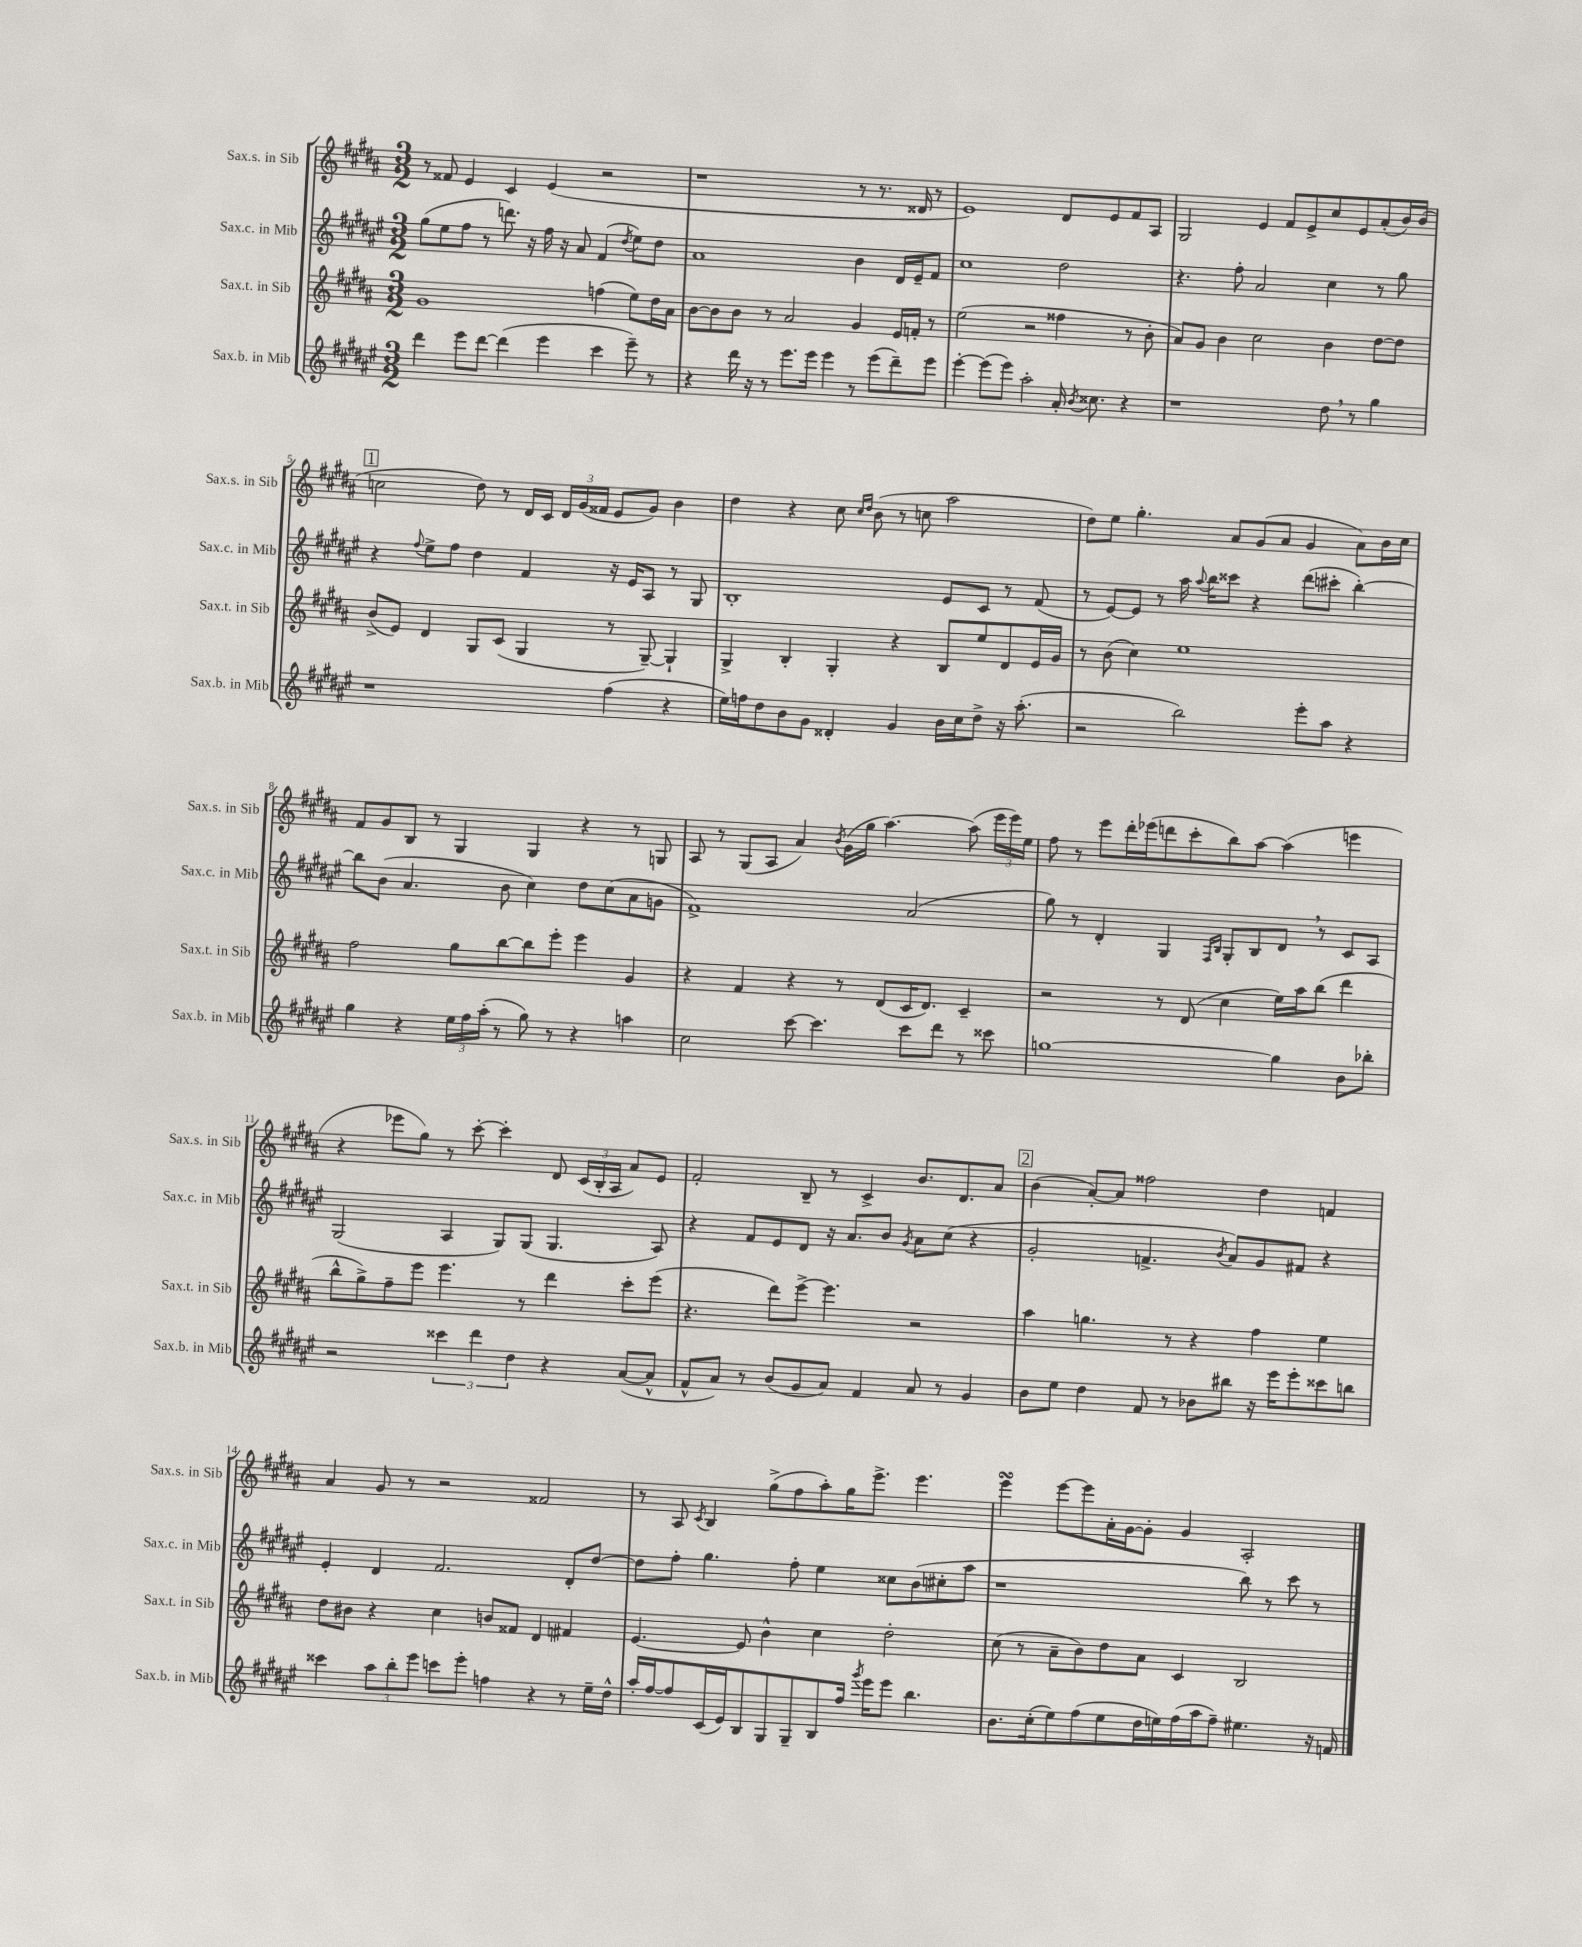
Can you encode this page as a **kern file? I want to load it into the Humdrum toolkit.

**kern	**kern	**kern	**kern
*staff4	*staff3	*staff2	*staff1
*clefG2	*clefG2	*clefG2	*clefG2
*k[f#c#g#d#a#e#]	*k[f#c#g#d#a#]	*k[f#c#g#d#a#e#]	*k[f#c#g#d#a#]
*M3/2	*M3/2	*M3/2	*M3/2
4ddd#	1g#	(8gg#	8r
.	.	8ee#	8f##
8eee#	.	8ff#	4e
[8ddd#	.	8r	.
(4ddd#]	.	8.ddd)	4c#
.	.	16r	.
4eee#	.	16ff#	(4e
.	.	16r	.
.	.	8a#	.
4ccc#	(4ff	(4f#	2r
.	.	8qdd#	.
8eee#~)	8ee)	8ee#)	.
8r	16dd#	8dd#	.
.	16a#	.	.
=	=	=	=
4r	[8b	1a#	1r
.	8b]	.	.
16ddd#	8b	.	.
16r	.	.	.
8r	8r	.	.
8.eee#	2a#	.	.
16eee#	.	.	.
4eee#	.	.	.
8r	4g#	4b	8r
(8eee#	.	.	8.r
8ddd#~)	16e	16d#	.
.	16f'	16e#~	16d##
8eee#	8r	8f#	8r
=	=	=	=
[4eee#'	(2ee	1cc#	1e)
(8eee#]	.	.	.
8eee#)	.	.	.
2aa#'	2r	.	.
16a#'	4ff##	2dd#	8d#
8qb	.	.	.
8.cc##	.	.	.
.	.	.	8e
4r	8r	.	8f#
.	8b'	.	8A#
=	=	=	=
1r	8a#)	4.r	2G#
.	8g#	.	.
.	4b	.	.
.	.	8ff#'	.
.	2cc#	2a#	4e
.	.	.	8f#
.	.	.	8e^
8dd#	4b	4cc#	8cc#
8r	.	.	8e
4gg#	[8dd#	8r	(8a#'
.	8dd#]	8gg#	16b)
.	.	.	(16b
=	=	=	=
1r	(8b^	4r	2cc
.	8e)	.	.
.	.	8qqff#	.
.	4d#	8ee#^	.
.	.	8ff#	.
.	8G#	4dd#	8dd#)
.	(8c#	.	8r
.	4G#	4f#	16d#
.	.	.	16c#
.	.	.	24d#
.	.	.	(24g#
.	.	.	24f##
(4ff#	8r	16r	8e
.	.	16e#	.
.	[8G#~)	8A#	8g#)
4r	4G#`]	8r	4b
.	.	8G#	.
=	=	=	=
16ee#)	4G#^	1B'	4dd#
16ff	.	.	.
8dd#	.	.	.
8b	4B'	.	4r
8g#	.	.	.
4d##'	4G#'	.	8cc#
.	.	.	16qqcc#
.	.	.	16qqdd#
.	.	.	(8b
4g#	4r	.	8r
.	.	.	8cc
16b	8B	8e#	2aa#
16cc#	.	.	.
8dd#^	8ee	8c#	.
16r	8d#	8r	.
(8.aa#'	.	.	.
.	16e	(8f#	.
.	16g#	.	.
=	=	=	=
2r	8r	8r	8dd#)
.	(8b	[8e#)	8ee
.	4cc#)	8e#]	4.gg#'
.	.	8r	.
2bb)	1ee	16aa#	.
.	.	8qqaa#	.
.	.	16bb	.
.	.	8ccc##	8a#
.	.	4r	(8g#
.	.	.	8a#
8eee#'	.	(8ddd#	4g#
8aa#	.	8ccc#'	.
4r	.	[4bb')	8a#)
.	.	.	16b
.	.	.	16cc#
=	=	=	=
4gg#	2ff#	8bb]	8f#
.	.	(8b	8g#
4r	.	4.a#	8B
.	.	.	8r
24ee#	8gg#	.	4G#
24ff#	.	.	.
(24aa#'	.	.	.
8r	[8bb	8b	.
8gg#)	8bb]	4cc#)	4G#
8r	8eee'	.	.
4r	4eee	8dd#	4r
.	.	(8cc#	.
4aa	4g#	8a#	8r
.	.	8g	8G
=	=	=	=
2cc#	4r	1f#^)	8A#
.	.	.	8r
.	4f#	.	(8G#
.	.	.	8A#
[8ccc#	4r	.	4a#)
4.ccc#]	.	.	.
.	.	.	8qb
.	8r	.	(16g#
.	.	.	16gg#
.	(8d#	.	[4.aa#)
8ccc#	16c#	(2a#	.
.	8.d#)	.	.
8ddd#	.	.	.
8r	4c#~	.	(8aa#]
8ccc##	.	.	24eee
.	.	.	24eee)
.	.	.	24ee
=	=	=	=
[1gg	2r	8gg#)	8ff#
.	.	8r	8r
.	.	4d#'	8eee
.	.	.	16ddd#'
.	.	.	(16eee-
.	8r	4G#	8ddd
.	(8d#	.	8ccc#'
.	.	16qqF#	.
.	.	16qqB	.
.	4cc#	8G#'	8bb)
.	.	8B	[8aa#
4gg]	16ee)	8d#	(4aa#]
.	16aa#	.	.
.	(8bb	8r	.
8b	4ddd#	8c#	4eee
8bb-'	.	8A#	.
=	=	=	=
2r	8bb^^	(2G#	4r
.	8gg#^)	.	.
.	8ff#~	.	8eee-
.	8eee	.	8gg#)
6ccc##	4.eee	4A#	8r
.	.	.	[8ccc#'
6ddd#	.	.	.
.	.	8G#)	4ccc#']
6dd#	.	.	.
.	8r	(8G#	.
4r	4ddd#	4.G#	8d#
.	.	.	(24c#
.	.	.	24B'
.	.	.	24A#
([8a#	8ccc#'	.	8a#)
8a#^^]	(8eee	8A#)	8e
=	=	=	=
8f#^^	4.r	4r	2f#'
8a#)	.	.	.
8r	.	8f#	.
(8b	8ddd#)	8e#	.
8g#	[8eee^	8d#	8B~
8a#)	4.eee]	16r	8r
.	.	8.a#	.
4f#	.	.	4c#^
.	.	8b	.
.	.	8qg#	.
8a#	2r	8a#	8.b
8r	.	(8cc#	.
.	.	.	8.d#
4g#	.	4r	.
.	.	.	8a#
=	=	=	=
8b	4aa#	2g#'	(4b
8ee#	.	.	.
4dd#	4.gg	.	[8a#')
.	.	.	8a#]
8f#	.	4.f^	2ff##
8r	8r	.	.
8b-	4r	.	.
.	.	8qb	.
8bb#	.	8a#)	.
16r	4ff#	8g#	4dd#
16eee#	.	.	.
8eee#'	.	8f#	.
8ccc##	4ee	4r	4f
8bb	.	.	.
=	=	=	=
4ccc##	8dd#	4e#'	4a#
.	8b#	.	.
12aa#	4r	4d#	8g#
12bb'	.	.	.
.	.	.	8r
12eee#	.	.	.
8ccc	4cc#	2.f#	2r
8eee#'	.	.	.
4ff	8b	.	.
.	8f##	.	.
4r	4d#	.	2f##
8r	4f#	8d#'	.
16ee#~	.	[8dd#	.
16dd#^^	.	.	.
=	=	=	=
16aa#'	[4.e	8dd#]	8r
[16ff#	.	.	.
8ff#]	.	8ff#'	8A#
.	.	.	8qc#
(16c#	.	4.gg#	4B
16e#)	.	.	.
8B	8e]	.	.
8G#	4b^^	.	(8gg#^
8G#~	.	8ff#'	8ff#
8B	4cc#	4ee#	8aa#')
16ff#	.	.	16gg#
8qggg#	.	.	.
16eee#	.	.	8.eee^
8eee#	2dd#'	8cc##	.
4.bb	.	(8b	4.eee
.	.	8cc#'	.
.	.	8aa#	.
=	=	=	=
8.b	(8cc#	1r	4eee
.	8r	.	.
(16cc#'	.	.	.
8ee#)	8a#~	.	[8eee
(8ff#	8b)	.	8eee]
8ee#	8dd#	.	16a#'
.	.	.	[16g#
16dd#	8a#	.	8g#']
16ee)	.	.	.
(16ff#	4c#	.	4g#
16aa#	.	.	.
8ff#~)	.	.	.
4.ee#	2B	8bb)	2A#'
.	.	8r	.
.	.	8ccc#	.
16r	.	8r	.
16f	.	.	.
==	==	==	==
*-	*-	*-	*-
